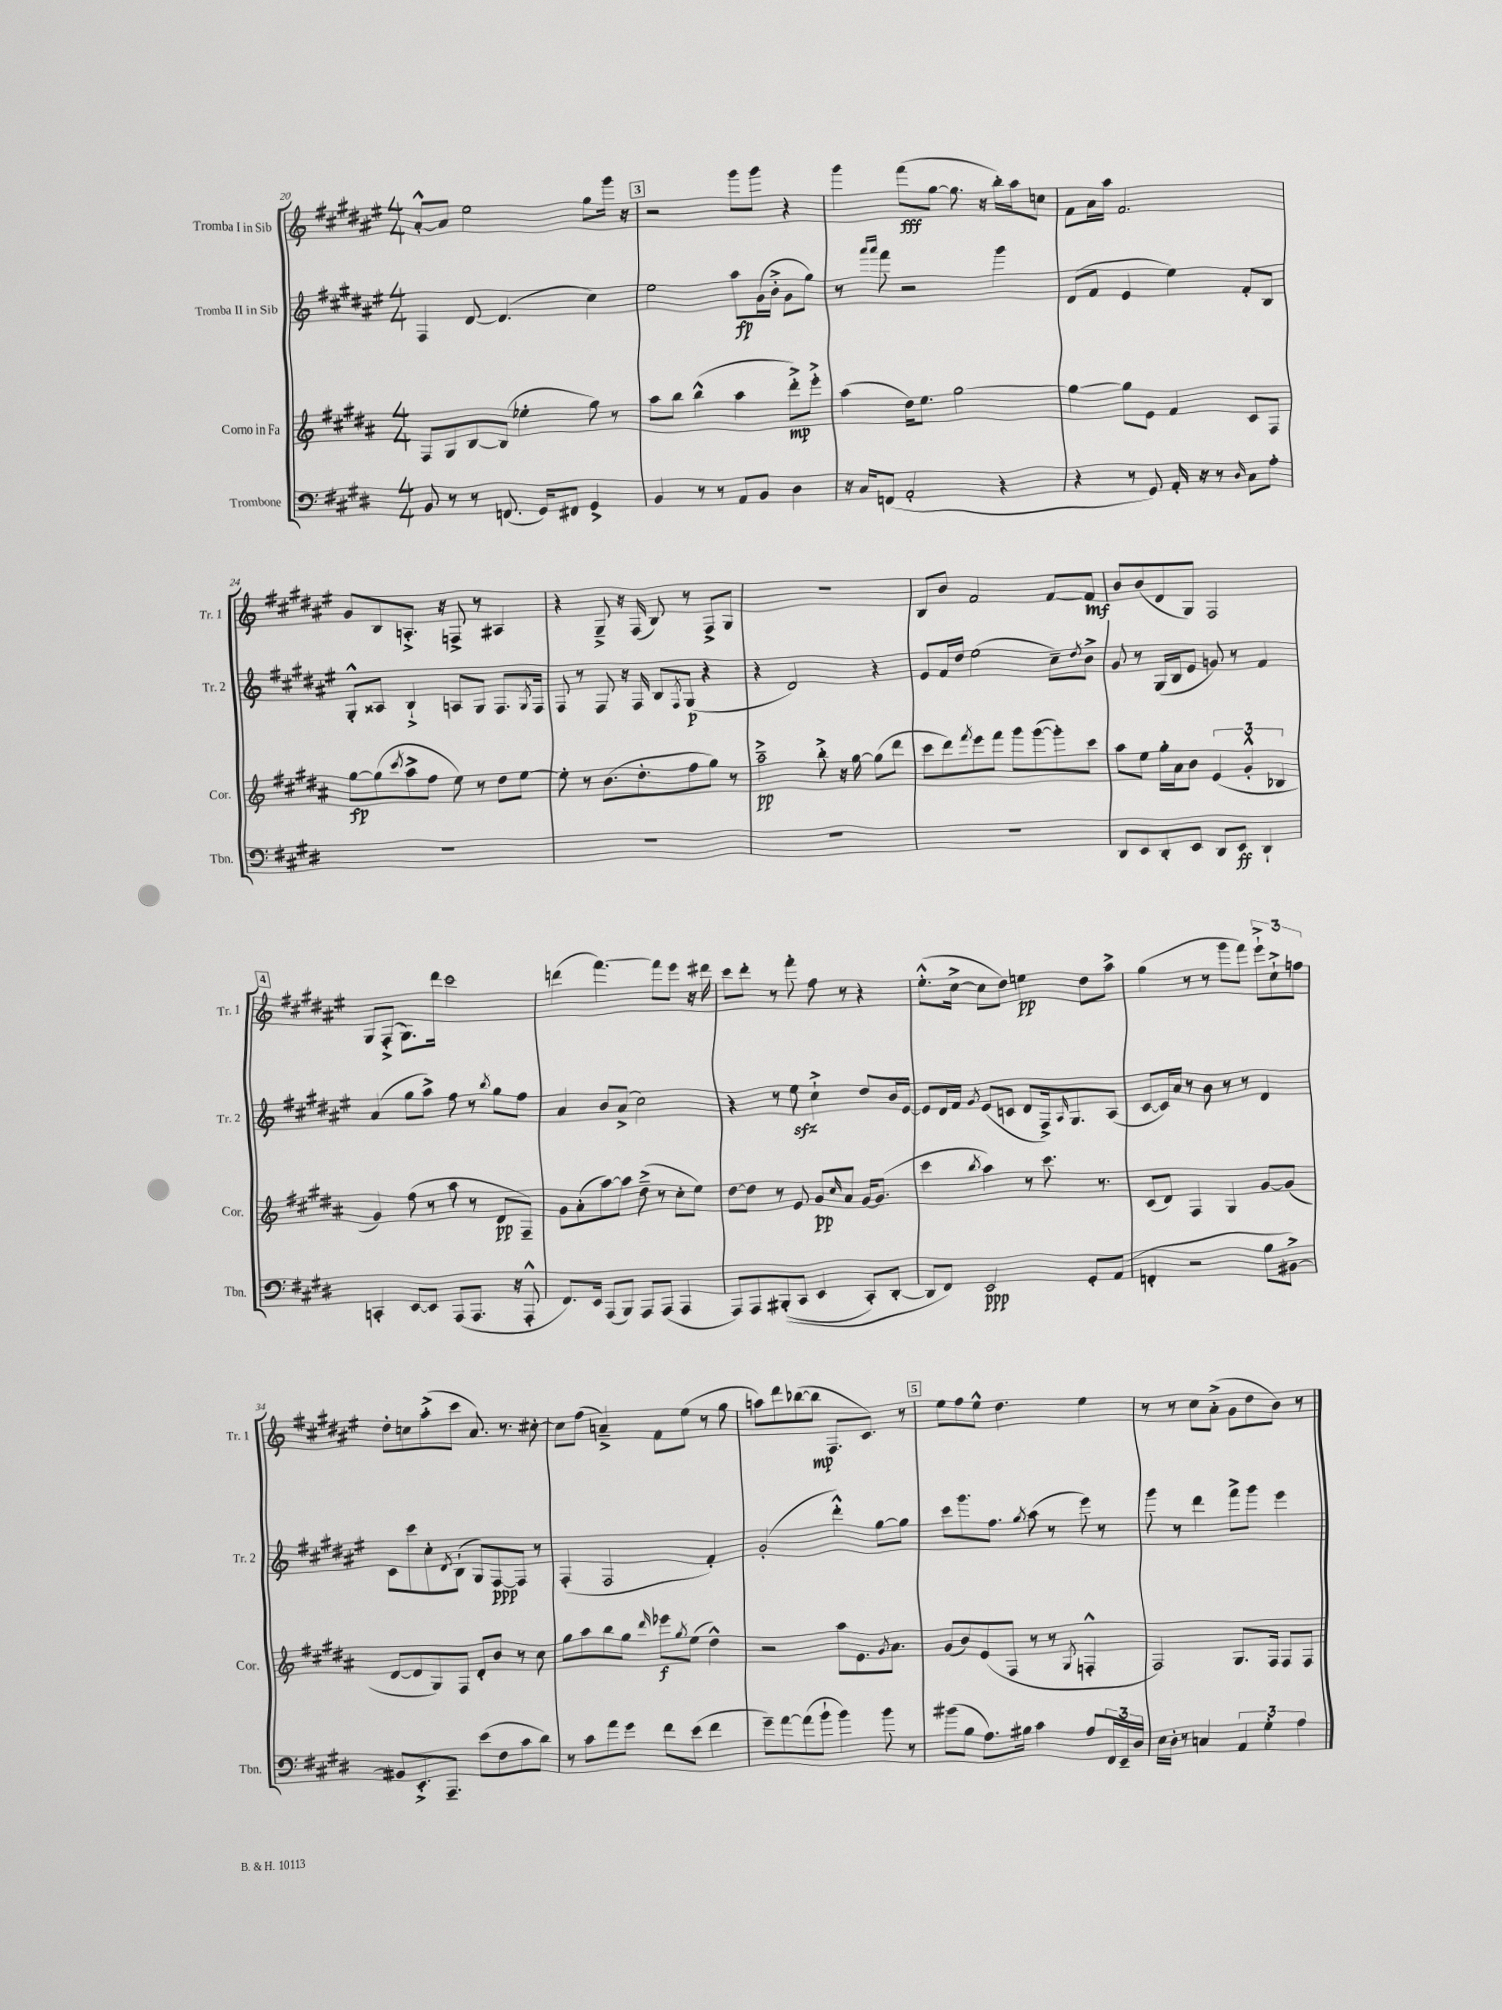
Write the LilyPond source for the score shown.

<<
\new StaffGroup <<
\new Staff = "s0" \with { instrumentName = "Tromba I in Sib" shortInstrumentName = "Tr. 1" } {
    \clef treble \key fis \major \numericTimeSignature \time 4/4
    ais'8~-.-^ ais'8 eis''2 gis''8 gis'''16 r16 |
    \mark \markup { \box "3" } r2 gis'''8 gis'''8 r4 |
    gis'''4 fis'''8\fff( gis''8~ gis''8. r16 b''16-.) ais''16 c''8 |
    fis'8 ais'16 ais''16 fis'2. |
    gis'8 b8 a8.-.-> r16 f8-> r8 ais4 |
    r4 gis8---> r16 fis16( b8) r8 fis8-> gis8 |
    R1 |
    b8 b'8 fis'2 fis'8~ fis'8\mf |
    b'8 b'8( dis'8 gis8) fis2 |
    \mark \markup { \box "4" } gis8 fis8-.->( gis8.) dis'''16 cis'''2 |
    d'''4( fis'''4.~) fis'''8 eis'''8 r16 dis'''16 |
    cis'''8 dis'''8-. r8 fis'''8-. fis''8 r8 r4 |
    eis''8.-.-^( cis''16~-> cis''8 dis''8) e''4\pp dis''8 ais''8-> |
    gis''4( r8 r8 gis'''8 fis'''8) \tuplet 3/2 { eis'''8-!-> cis''8-!-> f''8 } |
    dis''8-. c''8 ais''8-.->( cis'''8 ais'8.) r8. cis''8~-. |
    cis''8 fis''8( a'4--->) fis'8 eis''8( r8 gis''8 |
    a''8) dis'''8 bes''8~( bes''8\mp fis8. cis'8.) r8 |
    \mark \markup { \box "5" } eis''8 fis''8 eis''8-^ dis''4. eis''4 |
    r8 r8 cis''8 ais'8-.->( gis'8 dis''8 b'8) r8 \bar "|." |
}
\new Staff = "s1" \with { instrumentName = "Tromba II in Sib" shortInstrumentName = "Tr. 2" } {
    \clef treble \key fis \major \numericTimeSignature \time 4/4
    fis4 dis'8~ dis'4.( cis''4) |
    \mark \markup { \box "3" } eis''2 ais''8\fp gis'16( b'16-.-> gis'8 gis''8) |
    r8 \grace { ais'''16 ais'''16 } fis'''8 r2 gis'''4 |
    dis'8( fis'8 eis'4 eis''4) fis'8-. b8 |
    gis8-.-^ aisis8 b4-!-> a8 gis8 fis8. \acciaccatura { gis8 } fis16 |
    fis8 r8 fis8 r16 fis16 b8 \acciaccatura { fis8 } gis8\p( r4 |
    r4 dis'2) r4 |
    eis'8 fis'16 dis''16 eis''2( cis''8--) \acciaccatura { dis''8 } b'8-> |
    gis'8 r8 gis16( b16 eis'8 g'8) r8 fis'4 |
    \mark \markup { \box "4" } ais'4( gis''8 ais''8->) fis''8 r8 \acciaccatura { b''8 } gis''8 fis''8 |
    ais'4 b'8 ais'8->( cis''2) |
    r4 r8 eis''8\sfz cis''4-!-> dis''8 b'16 eis'16~ |
    eis'8 dis'16 fis'16 \acciaccatura { gis'8 } eis'8( c'8 dis'8 fis16->) \grace { ais16 } gis8. ais8( |
    cis'8~ cis'16) ais'16 r8 b'8 r8 r8 dis'4 |
    cis'8 cis'''8 cis''8-. \acciaccatura { dis'8 } b8-!( gis8) fis8~\ppp fis8 r8 |
    fis4-.( fis2 fis'4-.) |
    gis'2-.( dis'''4-.-^) gis''8~ gis''8 |
    \mark \markup { \box "5" } cis'''8 gis'''8. fis''8. \acciaccatura { gis''8 } ais''8( r8 eis'''8) r8 |
    gis'''8 r8 dis'''4 fis'''8-> gis'''8 eis'''4 \bar "|." |
}
\new Staff = "s2" \with { instrumentName = "Corno in Fa" shortInstrumentName = "Cor." } {
    \clef treble \key b \major \numericTimeSignature \time 4/4
    fis8 gis8 b8~ b8( ees''4-. gis''8) r8 |
    \mark \markup { \box "3" } ais''8 b''8 b''4-^( ais''4 dis'''8-.->\mp) e'''8-.-> |
    ais''4( dis''16) e''8. gis''2~ |
    gis''4~ gis''8 e'8 fis'4 cis'8 fis8 |
    gis''8~\fp gis''8( \acciaccatura { cis'''8 } ais''8-> fis''8 e''8) r8 dis''8 e''8~ |
    e''8-. r8 b'8.( dis''8.-. fis''8 gis''8) r8 |
    ais''2--->\pp b''8-.-> r16 gis''16~ gis''8( dis'''8 |
    cis'''8 dis'''8) \acciaccatura { fis'''8 } e'''8 fis'''8 gis'''8 gis'''8~( gis'''8-.) cis'''8 |
    ais''8 e''8 gis''16-. ais'16 b'8 \tuplet 3/2 { e'4( gis'4-.-^ bes4 } |
    \mark \markup { \box "4" } gis'4) fis''8( r8 ais''8 r8 dis'8\pp fis8--) |
    gis'8 ais'8-.( ais''8~) ais''8 dis''8--->( r8 cis''8-. e''8) |
    dis''8~ dis''8 r8 e'8 gis'8\pp \grace { cis''16 } ais'8 gis'16~ gis'8.( |
    cis'''4 \acciaccatura { b''8 } ais''4) r8 cis'''8. r8. |
    cis'8( dis'8) fis4 gis4 gis'8~ gis'8( |
    dis'8~ dis'8 gis8) fis8 dis'8-. b'8 r8 cis''8 |
    gis''8 ais''8 b''8 gis''8 \grace { dis'''16 } ees'''8\f \acciaccatura { gis''8 } e''8( dis''4-^) |
    r2 ais''8 e'8. \acciaccatura { gis'8 } ais'8. |
    \mark \markup { \box "5" } gis'8( b'8) e'8( fis8 r8 r8 \acciaccatura { gis8 } f4-.-^ |
    fis2) gis8. fis16 fis8 fis8 \bar "|." |
}
\new Staff = "s3" \with { instrumentName = "Trombone" shortInstrumentName = "Tbn." } {
    \clef bass \key e \major \numericTimeSignature \time 4/4
    b,8 r8 r8 f,8.( gis,16) fis,8 gis,4-> |
    \mark \markup { \box "3" } b,4 r8 r8 a,8 b,8 dis4 |
    r16 cis16 f,8( a,2-. r4 |
    r4 r8 gis,8) a,16-. r16 r8 \grace { dis16 } cis8 a8-. |
    R1 |
    R1 |
    R1 |
    R1 |
    dis,8 e,8 dis,8-. e,8 dis,8 e,8\ff dis,4-! |
    \mark \markup { \box "4" } c,4-. e,8~ e,8 a,,8( a,,8. r16 a,,8-.-^ |
    fis,8.) e,16 a,,8( b,,8) a,,8 a,,8( a,,4 |
    a,,8) a,,8 bis,,8-.(\( cis,8 e,4 cis,8-.) dis,8~-. |
    dis,8 fis,8\) e,2\ppp gis,8-. a,8( |
    f,4-. r2 b8 bis,8~->) |
    bis,8 e,8.-.-> a,,8.-- e'8( fis8 cis'8 dis'8) |
    r8 cis'8 a'8 gis'8 fis'8 e'8( fis'4 |
    gis'8--) a'8~ a'8( b'8-! b'4) b'8 r8 |
    \mark \markup { \box "5" } bis'8( b8 a8.) bis16 cis'4 a8 \tuplet 3/2 { fis,16 e,16-- dis16 } |
    e16 dis16-. r8 c4 \tuplet 3/2 { a,4 gis4-. a4 } \bar "|." |
}
>>
>>
\layout { \context { \Score currentBarNumber = #20 } }
